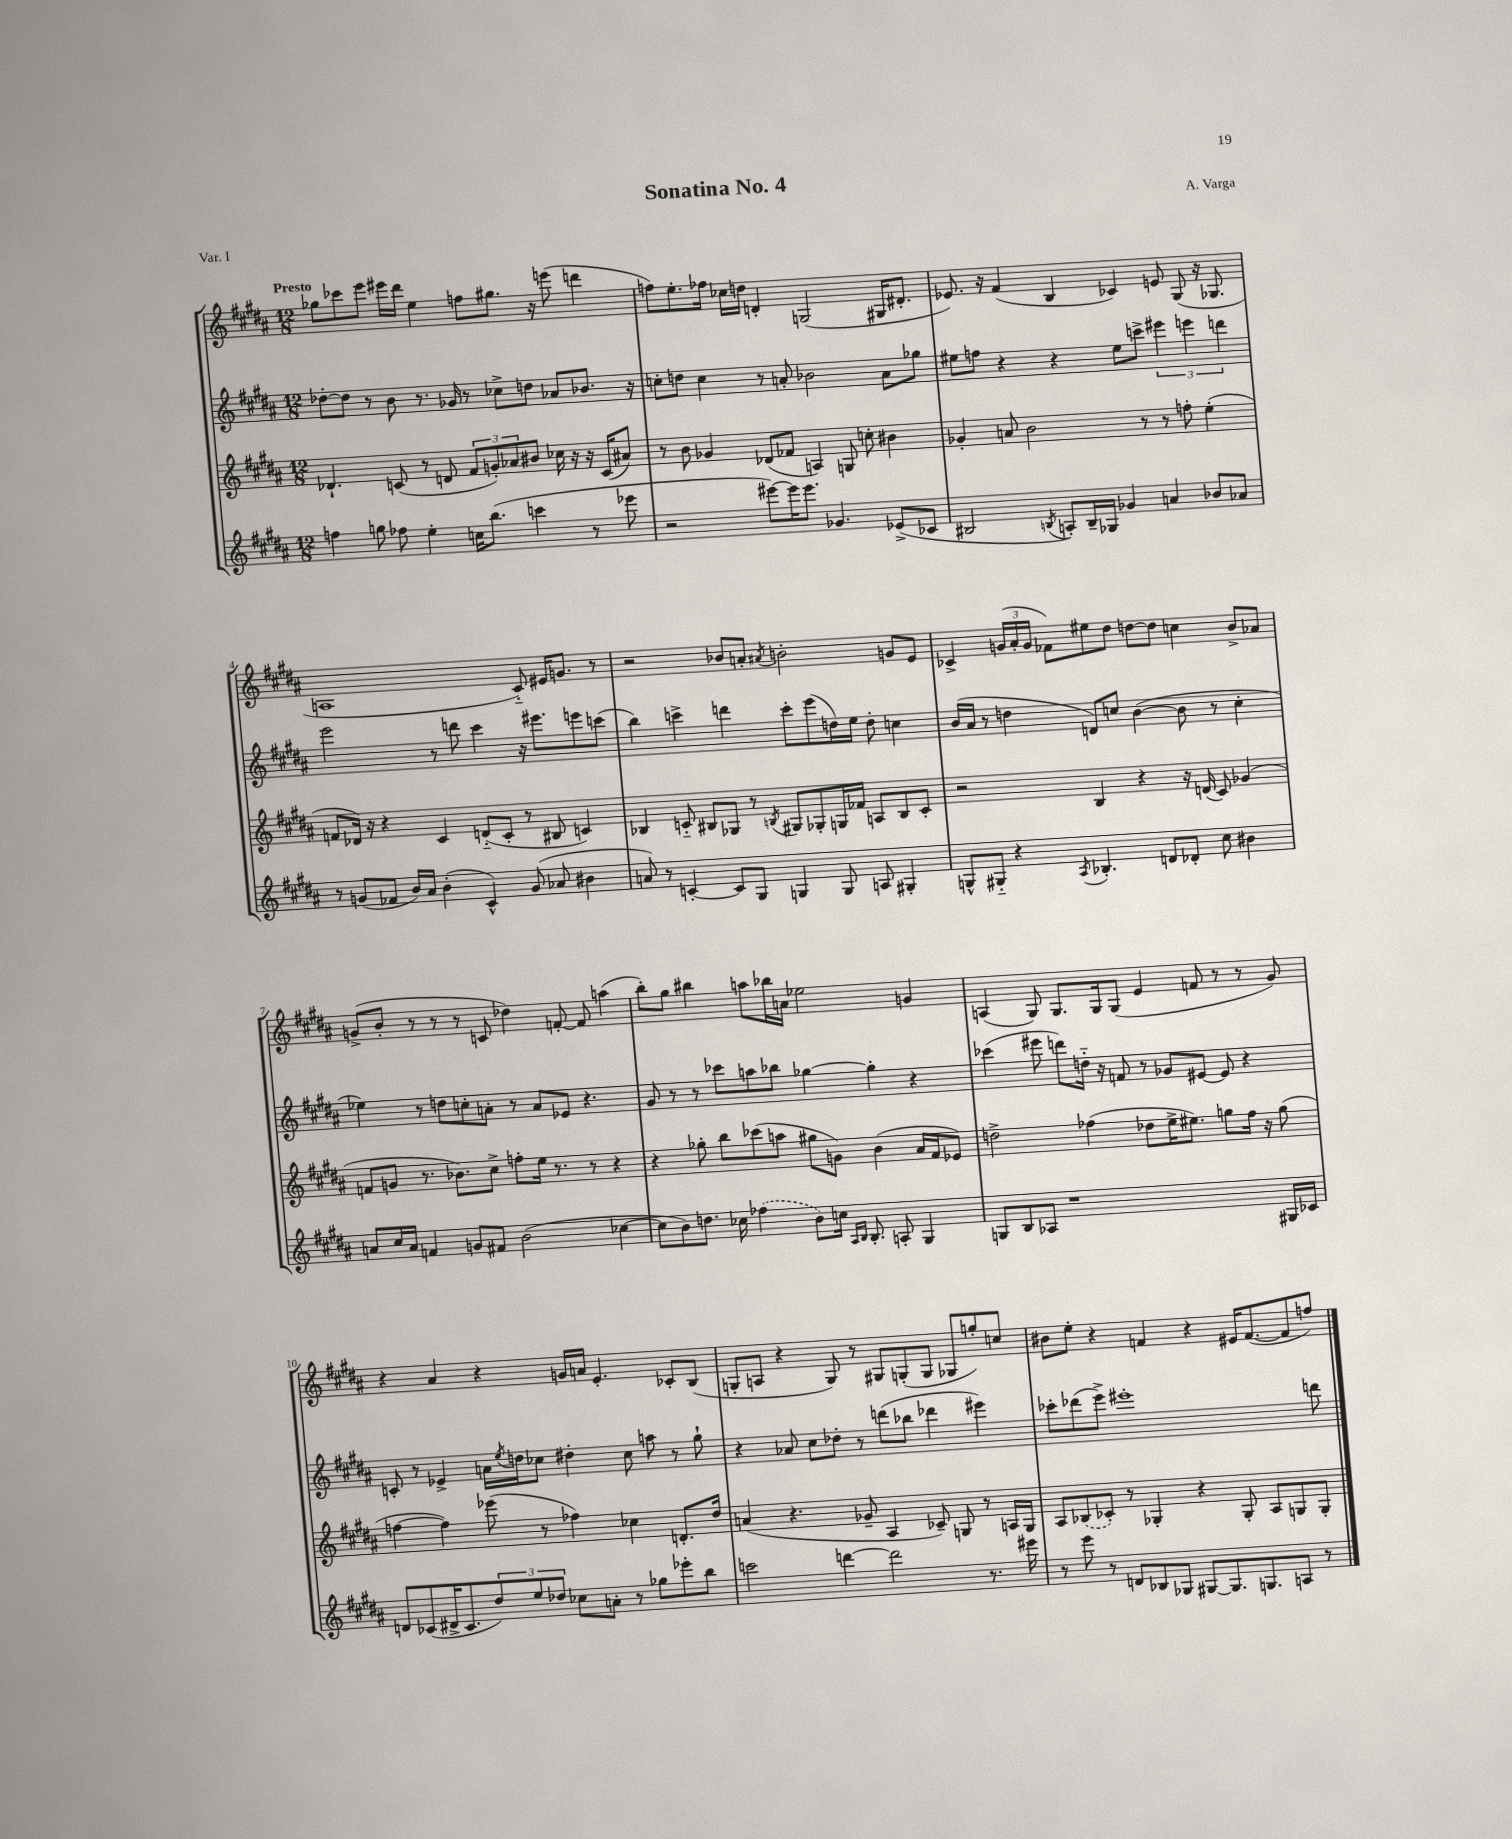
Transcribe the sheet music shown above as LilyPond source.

\header { title = "Sonatina No. 4" composer = "A. Varga" piece = "Var. I" }
<<
\new StaffGroup <<
\new Staff = "s0" {
    \clef treble \key b \major \numericTimeSignature \time 12/8 \tempo "Presto"
    ges''8 ces'''8 e'''8 eis'''16 dis'''16 e''4 f''8 gis''8. r16 e'''8( d'''4 |
    f''8) e''8.-. fes''16 ces''16 d''16 d'4-. g2( gis16 dis'8.-. |
    ees'8.) r16 fis'4( b4 ces'4) e'8 gis8( r16 ges8. |
    a1 cis'8-_) eis'16 g'8. r8 |
    r2 bes'8 a'8-. \acciaccatura { ais'8 } b'2-. g'8 e'8 |
    ces'4-> \tuplet 3/2 { g'16( ais'16-. g'16 } fes'8) eis''8 dis''8 d''8~ d''8 c''4 b'8-> aes'8 |
    g'8->( b'8-. r8 r8 r8 c'8 des''4) f'8~-. f'8 a''4( |
    b''8-.) gis''8 bis''4 a''8 bes''16 a'16 ees''2 g'4 |
    a4( gis8) gis8. gis16 gis8( e'4 f'8 r8 r8 gis'8) |
    r4 ais'4 r4 g'16 a'16 e'4.-. ces'8-. b8( |
    g8-. a8 r4 g8) r8 gis8 g8-.( g8 ges8 g''8-.) c''8 |
    bis'8 e''8-. r4 f'4 r4 eis'16 f'8.~( f'8 f''8) \bar "|." |
}
\new Staff = "s1" {
    \clef treble \key b \major \numericTimeSignature \time 12/8
    des''8~-. des''8 r8 b'8 r8. ges'16 r8 ces''8-> d''8 aes'8 bes'8. r16 |
    c''8-. d''8 c''4 r8 a'8-. bes'2 a'8 ges''8 |
    eis''8 f''8 r4 r4 eis''8 c'''8-> \tuplet 3/2 { eis'''4 e'''4 d'''4 } |
    e'''2 r8 d'''8 cis'''4 r16 eis'''8. e'''8 c'''8( |
    b''4) c'''4-> d'''4 c'''8-. e'''8( d''16) e''16 d''8-. c''4 |
    b'16( ais'16 r8 d''4 d'8) c''8 b'4~( b'8 r8 c''4-. |
    ees''4) r8 d''8 c''8-. a'8-. r8 a'8 ees'8 r4. |
    gis'8 r8 r8 ces'''8 a''8 bes''8 ges''4~ ges''4-. r4 |
    ces'''4( eis'''8 d'''8) d''16-_ r16 f'8 r8 ges'8 eis'8~ eis'8 r4 |
    c'8-. r8 ees'4-> a'16 \acciaccatura { e''8 } d''16 ces''8 dis''4-. ces''8 a''8 r8 gis''8-! |
    r4 aes'8 cis''8 des''8-. r8 d'''8( bes''8 des'''4 eis'''4) |
    ces'''8-. des'''8( e'''8->) eis'''1-. d'''8 \bar "|." |
}
\new Staff = "s2" {
    \clef treble \key b \major \numericTimeSignature \time 12/8
    des'4.-! c'8( r8 d'8 \tuplet 3/2 { fis'8 g'8-.) aes'8 } bis'8 ces''16 r16 r16 c'16( ais'8) |
    r8 b'8 ges'4 des'8( fes'8 a4) g8 c''8-. bis'4 |
    ges'4-. a'8 b'2 r8 r8 f''8-. e''4-.( |
    f'8 des'16) r16 r4 cis'4 d'8-_( cis'8-. r8 bis8 c'4) |
    bes4 c'8-_ bis8 ges8 r8 \acciaccatura { b8 } gis8 ges8-. g16 fes'16 a8 b8 c'8-. |
    r2 b4 r4 r16 d'16( cis'8) ges'4( |
    f'8 g'8 r8. bes'8.) cis''8-> f''8-. e''16 r8. r8 r4 |
    r4 ges''8-. b''8 ces'''8( a''8 gis''8 g'8) b'4( ais'16 fis'16 ees'8) |
    d''2-> fes''4( des''8 e''16-> eis''8.) g''8 fes''16 r16 g''8( |
    f''4~ f''4) ees'''8( r8 fes''4) ces''4 d'8.-. dis''16 |
    a'4( r4. ges'8-- ais4 ces'8--) g8 r8 a16 g16 |
    ais8 \once \slurDashed bes8( ces'8-.) r8 ges4-. r4 ges8-. ais8 g8 g8-. \bar "|." |
}
\new Staff = "s3" {
    \clef treble \key b \major \numericTimeSignature \time 12/8
    f''4 g''8 fes''8 e''4-. c''16 b''8.( c'''4 r8 ees'''8 |
    r2 eis'''8~) eis'''16 eis'''8. ges'4. ees'8->( ces'8 |
    bis2 \acciaccatura { b8 } a8-.) b16-- ges16 ges'4 a'4 bes'8 aes'8 |
    r8 g'8( fes'8 b'16) ais'16 b'4-.( cis'4-^) g'8( aes'8 bis'4 |
    a'8) r8 c'4~-. c'8 gis8 g4 g8 a8 gis4-. |
    g8-^ gis8-_ r4 \acciaccatura { ais8 } bes4.-. d'8 des'8-. cis''8 bis'4 |
    a'8 cis''16 a'16 f'4 g'8 fis'8 b'2( ces''4~ |
    ces''8 b'8) d''8. ces''16 \once \slurDashed fes''4( b'8) c''16 \grace { ais16 b16 } b8.-. a8-. gis4 |
    g8 b8 aes8 r1 gis16 ces'16 |
    d'8 ces'8( dis'16-> ces'8. \tuplet 3/2 { dis''8) e''8 des''8 } ces''8 a'8-. r8 ges''8 ees'''8-. b''8 |
    c'''2 d'''4~ d'''2 r8. eis'''16 |
    r8 e'''8 r8 d'8 bes8 ges8 gis8~ gis8. g8. a8 r8 \bar "|." |
}
>>
>>
